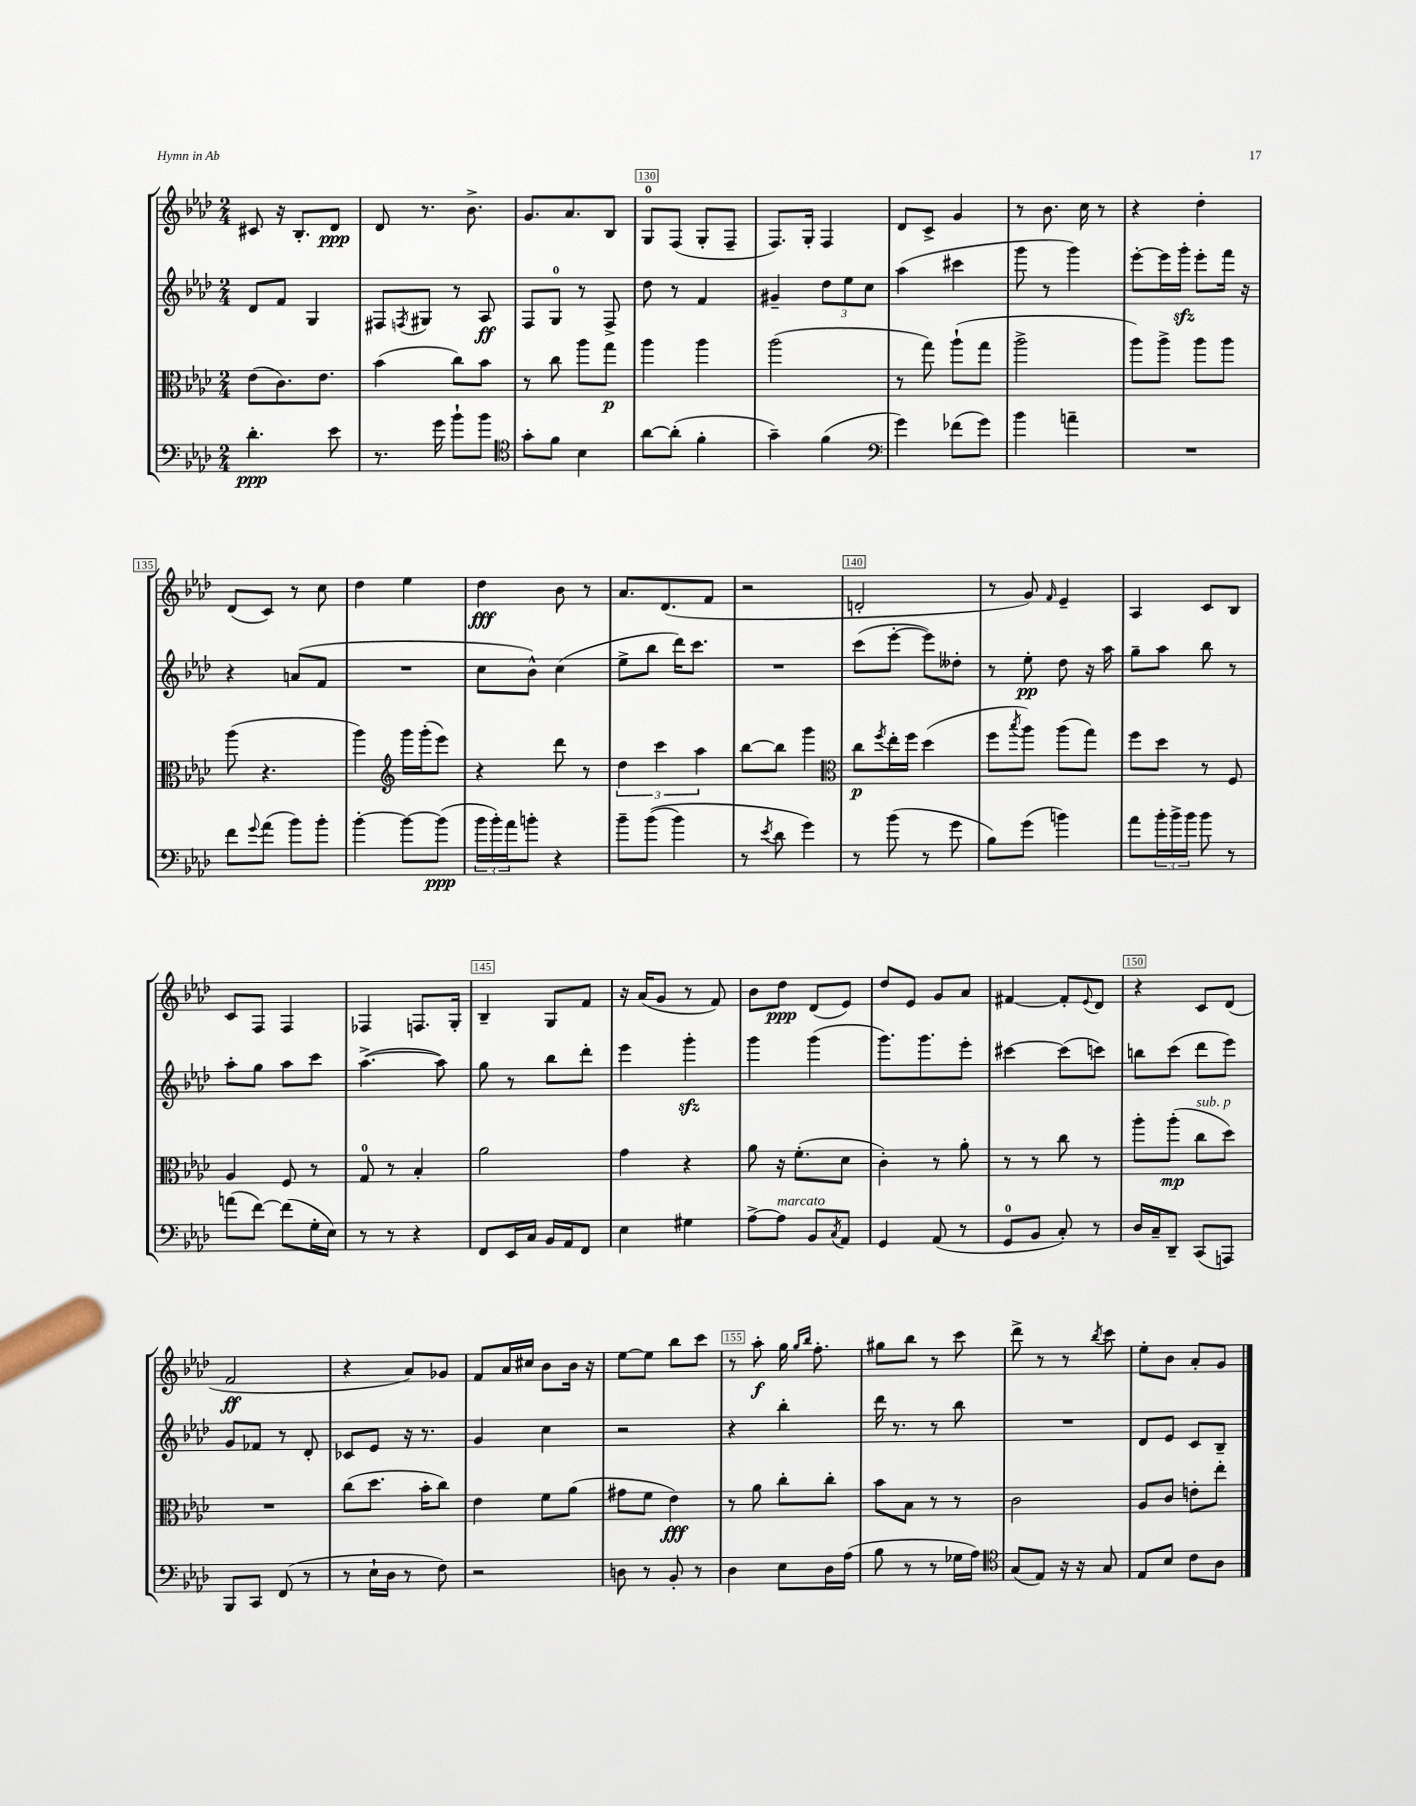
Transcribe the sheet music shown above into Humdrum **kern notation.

**kern	**kern	**kern	**kern
*staff4	*staff3	*staff2	*staff1
*clefF4	*clefC3	*clefG2	*clefG2
*k[b-e-a-d-]	*k[b-e-a-d-]	*k[b-e-a-d-]	*k[b-e-a-d-]
*M2/4	*M2/4	*M2/4	*M2/4
4.d-'	(8e-	8d-	8c#
.	8.c)	8f	16r
.	.	.	8.B-'
.	.	4G	.
.	8.e-	.	.
8e-	.	.	8d-
=	=	=	=
8.r	(4b-	8F#	8d-
.	.	8qF	.
.	.	8G#	8.r
16g	.	.	.
8b-`	8cc)	8r	.
.	.	.	8.b-^
8b-	8b-	8A-	.
=	=	=	=
*clefC4	*	*	*
8g'	8r	8F	8.g
8f	8cc	8G	.
.	.	.	8.a-
4B-	8aa-	8r	.
.	8gg	8F^	8B-
=	=	=	=
[8a-	4aa-	8dd-	8G
(8a-']	.	8r	(8F
4f'	4aa-	4f	8G'
.	.	.	8F~
=	=	=	=
4g~)	(2aa-	4g#~	8.F)
.	.	.	16G'
(4f	.	12dd-	4F
.	.	12ee-	.
.	.	12cc	.
=	=	=	=
*clefF4	*	*	*
4g)	8r	(4aa-	8d-
.	8gg)	.	8c^
(8f-	(8aa-`	4ccc#	4g
8g)	8gg	.	.
=	=	=	=
4b-	2aa-^	8ggg	8r
.	.	8r	8.b-
4a~	.	4ggg)	.
.	.	.	16cc
.	.	.	8r
=	=	=	=
2r	8aa-)	[8eee-'	4r
.	8aa-^	16eee-]	.
.	.	16ggg'	.
.	8aa-	8eee-'	4dd-'
.	8aa-	16fff	.
.	.	16r	.
=	=	=	=
8f	(8aa-	4r	(8d-
8qqg	.	.	.
(8a-	4.r	.	8c)
8b-)	.	(8a	8r
8b-'	.	8f	8cc
=	=	=	=
[4b-'	4aa-)	2r	4dd-
*	*clefG2	*	*
8b-_	16ggg	.	4ee-
.	(16ggg'	.	.
(8b-]	8eee-)	.	.
=	=	=	=
24b-	4r	8cc	4dd-
24b-')	.	.	.
24a-	.	.	.
8b'	.	8b-^^)	.
4r	8ddd-	(4cc	8b-
.	8r	.	8r
=	=	=	=
8b-~	6dd-	8ee-^	8.a-
&((8b-	.	8bb-	.
.	6ccc	.	.
.	.	.	(8.d-
4b-)	.	16ddd-)	.
.	.	8.ccc	.
.	6aa-	.	.
.	.	.	8f
=	=	=	=
8r	[8bb-	2r	2r
8qe-	.	.	.
8d-	8bb-]	.	.
4g&)	4ggg	.	.
=	=	=	=
*	*clefC3	*	*
8r	8cc	(8ccc	2d'
.	8qff	.	.
(8b-	16ee-'	[8eee-'	.
.	16ff	.	.
8r	(4dd-	8eee-])	.
8g	.	8dd--'	.
=	=	=	=
8B-)	8ff	8r	8r
.	8qbb-	.	.
(8g	8aa-)	8ee-'	8g)
.	.	.	16qqf
4b)	(8aa-	8dd-	4e-~
.	8gg)	16r	.
.	.	16aa-	.
=	=	=	=
8a-	8ff	8gg~	4A-
24b-'	8dd-	8aa-	.
24b-^	.	.	.
24b-	.	.	.
8b-	8r	8bb-	8c
8r	8F	8r	8B-
=	=	=	=
(8a	4A-	8aa-'	8c
[8f)	.	8gg	8F
(8f]	8F	8aa-	4F
16G'	8r	8ccc	.
16E-)	.	.	.
=	=	=	=
8r	8G	([4.aa-^	4F-
8r	8r	.	.
4r	4B-'	.	8.F
.	.	8aa-])	.
.	.	.	16G'
=	=	=	=
8FF	2a-	8gg	4B-~
16EE-	.	8r	.
16C	.	.	.
16BB-	.	8bb-	8G
16AA-	.	.	.
8FF	.	8ddd-'	8f
=	=	=	=
4E-	4g	4eee-	16r
.	.	.	(16a-
.	.	.	8g
4G#	4r	4ggg'	8r
.	.	.	8f)
=	=	=	=
[8A-^	8a-	4ggg	8b-
8A-]	16r	.	8dd-
.	(8.f'	.	.
8BB-	.	(4ggg	(8d-
8qC	.	.	.
8AA-	8d-	.	8e-)
=	=	=	=
4GG	4c')	8.ggg)	8dd-
.	.	.	8e-
.	.	8.ggg	.
(8AA-	8r	.	8g
8r	8a-'	8eee-'	8a-
=	=	=	=
8GG	8r	[4ccc#	[4f#
8BB-	8r	.	.
8C')	8cc	(8ccc#]	8f#']
.	.	.	8qqe-
8r	8r	8ccc)	8d-
=	=	=	=
16D-	8aa-'	8bb	4r
16C~	.	.	.
8DD-~	(8aa-'	(8ccc	.
(8CC	8cc	8ddd-	8c
8AAA)	8dd-)	8eee-)	(8d-
=	=	=	=
8BBB-	2r	8g	2f
8CC	.	8f-	.
(8FF	.	8r	.
8r	.	8d-'	.
=	=	=	=
8r	(8cc	8c-	4r
16E-`	8.dd-	8e-	.
16D-	.	.	.
8r	.	16r	8a-)
.	16b-'	8.r	.
8F)	8cc)	.	8g-
=	=	=	=
2r	4e-	4g	8f
.	.	.	16a-
.	.	.	16cc#
.	8f	4cc	8b-
.	(8a-	.	16b-
.	.	.	16r
=	=	=	=
8D	8g#	2r	[8ee-
8r	8f	.	8ee-]
8BB-'	4e-)	.	8bb-
8r	.	.	8ccc
=	=	=	=
4D-	8r	4r	8r
.	8a-	.	8aa-'
8E-	8cc'	4bb-'	16gg
.	.	.	16qqgg
.	.	.	16qqbb-
.	.	.	8.ff'
16D-	8cc'	.	.
(16A-	.	.	.
=	=	=	=
8B-	8b-	16ddd-	8gg#
.	.	8.r	.
8r	8B-	.	8bb-
8r	8r	8r	8r
16G-	8r	8bb-	8ccc
16A-)	.	.	.
=	=	=	=
*clefC4	*	*	*
(8G	2c	2r	8ddd-^
8E-)	.	.	8r
16r	.	.	8r
16r	.	.	.
.	.	.	8qbb-
8G	.	.	8ccc
=	=	=	=
8E-	8A-	8d-	8ee-'
8B-	8c	8e-	8b-
8c	8e'	8c	8a-'
8A-	8ee-'	8B-~	8g
==	==	==	==
*-	*-	*-	*-
